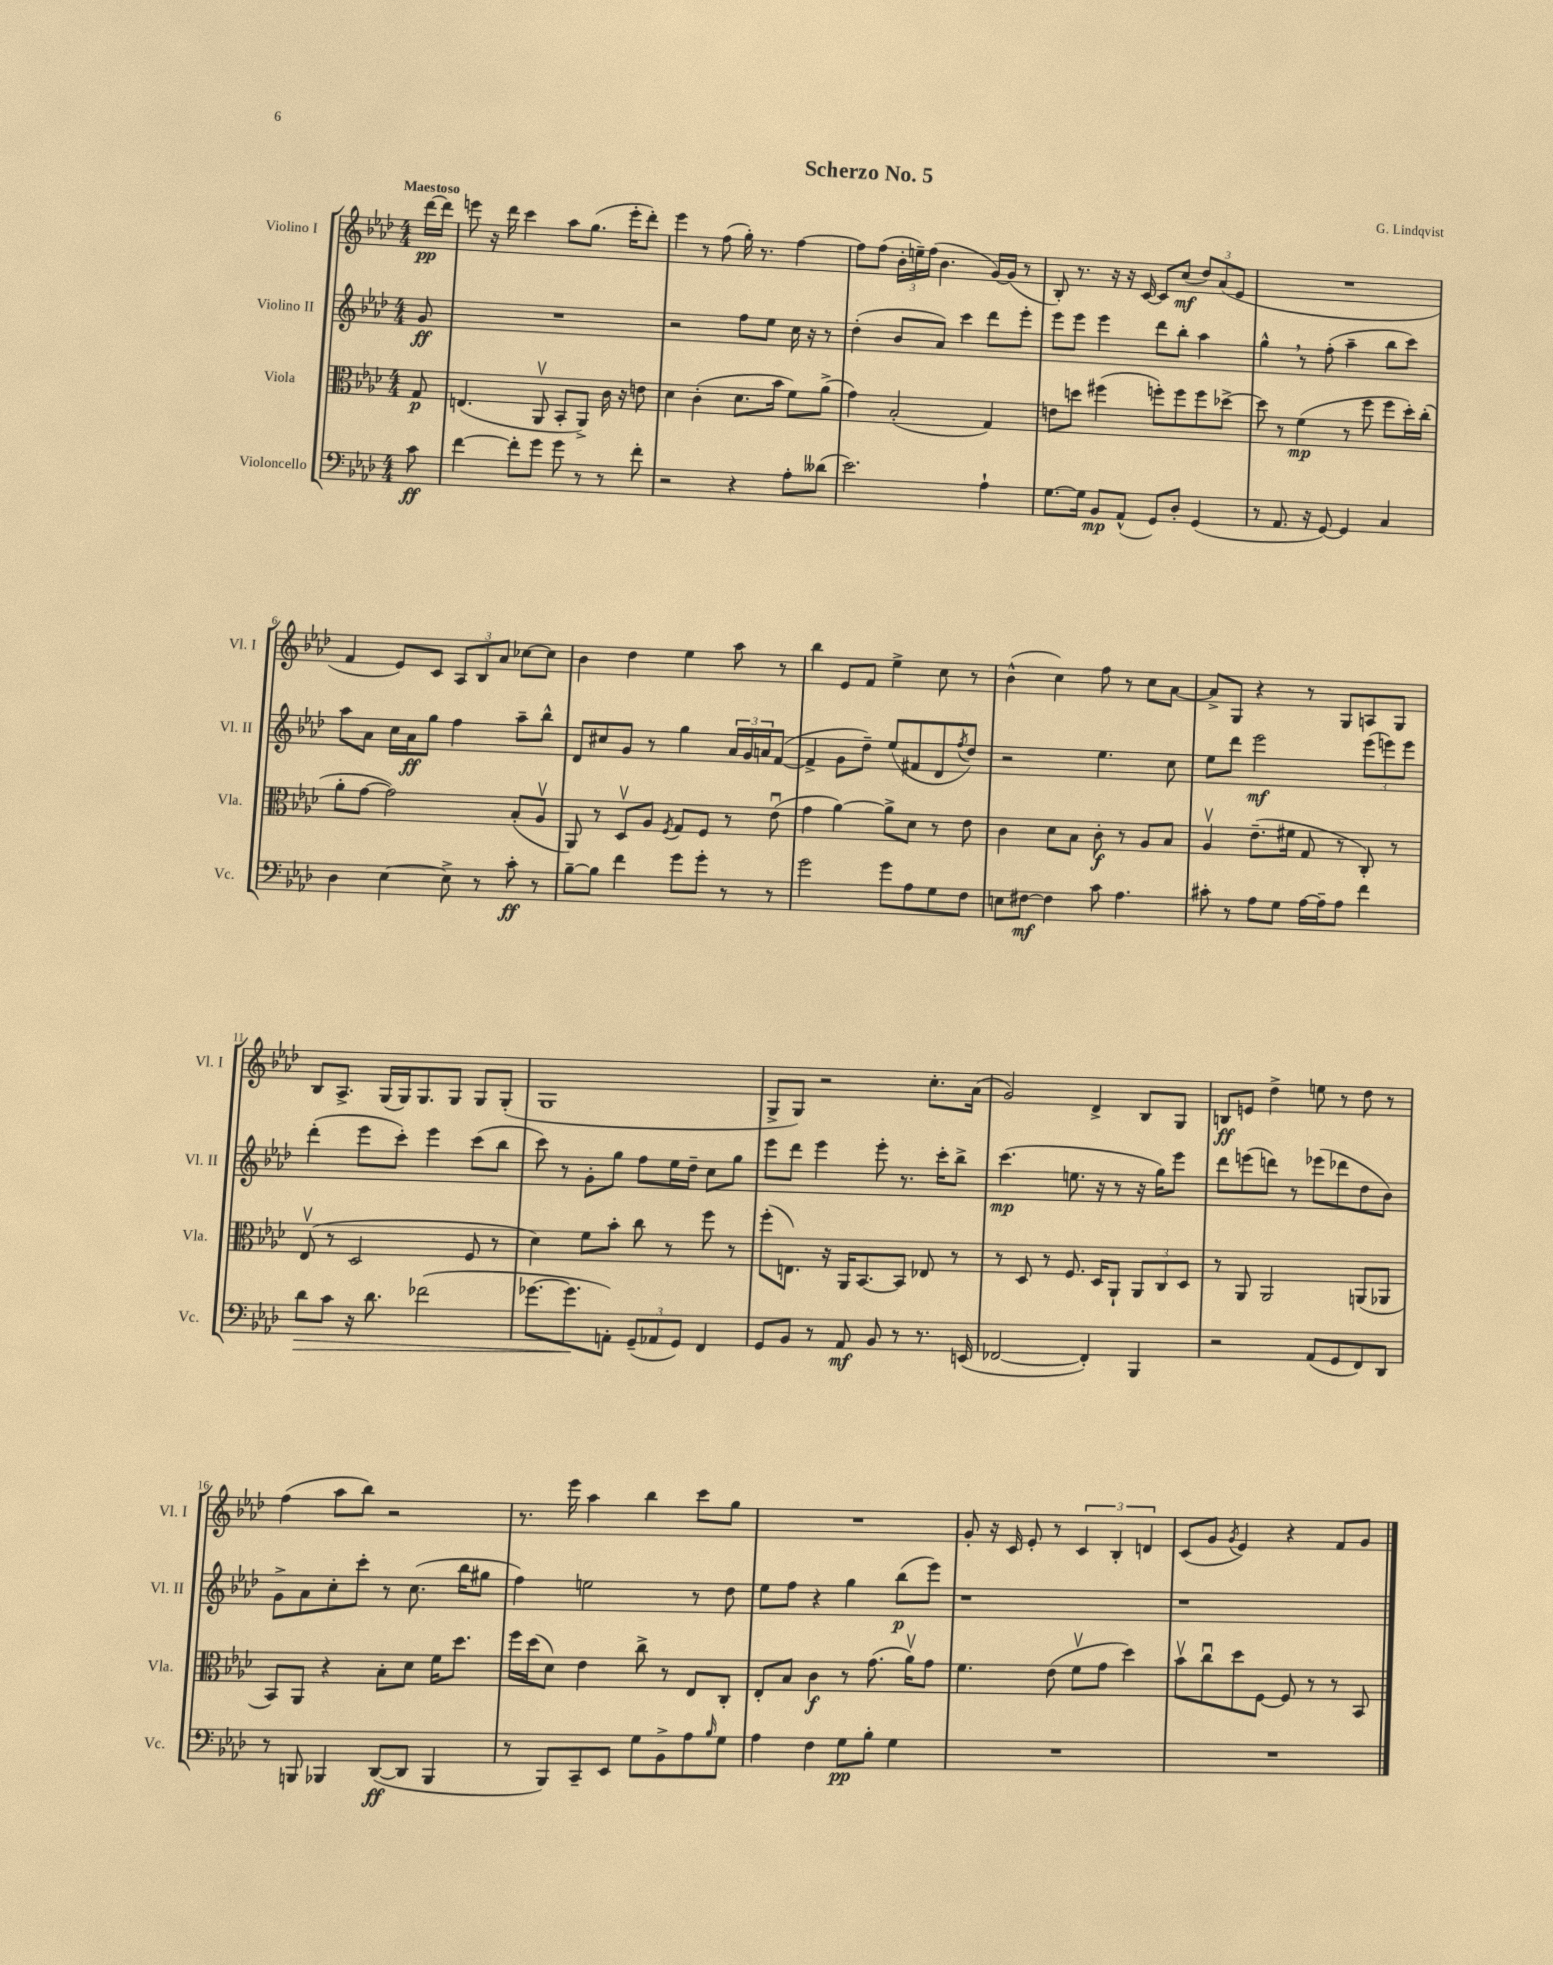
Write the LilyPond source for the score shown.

\header { title = "Scherzo No. 5" composer = "G. Lindqvist" }
<<
\new StaffGroup <<
\new Staff = "s0" \with { instrumentName = "Violino I" shortInstrumentName = "Vl. I" } {
    \clef treble \key aes \major \numericTimeSignature \time 4/4 \partial 8 \tempo "Maestoso"
    des'''16~\pp des'''16 |
    e'''8 r16 des'''16 c'''4 aes''8 g''8.( e'''16-. des'''8-.) |
    ees'''4 r8 f''8( g''16-.) r8. f''4~ |
    f''8 f''8( \tuplet 3/2 { bes'16-. e''16--) f''16( } bes'4. g'16~) g'16( r8 |
    bes8-.) r8. r16 r16 c'16~ c'8 c''8\mf( \tuplet 3/2 { des''8) aes'8( ees'8 } |
    R1 |
    f'4 ees'8) c'8 \tuplet 3/2 { aes8 bes8 aes'8 } ces''8~ ces''8 |
    bes'4 des''4 ees''4 aes''8 r8 |
    bes''4 ees'8 f'8 ees''4-> c''8 r8 |
    bes'4-^( c''4) f''8 r8 c''8 aes'8~ |
    aes'8-> g8 r4 r8 g8 a8 g8 |
    bes8 aes8.-> g16( g16) g8. g8 g8 g8-.( |
    g1 |
    g8-> g8) r2 c''8.-. aes'16( |
    g'2) des'4-> bes8 g8 |
    b8\ff e'8 des''4-> e''8 r8 des''8 r8 |
    f''4( aes''8 bes''8) r2 |
    r8. ees'''16 aes''4 bes''4 c'''8 g''8 |
    R1 |
    g'8-. r16 c'16 ees'8-. r8 \tuplet 3/2 { c'4 bes4-. d'4 } |
    c'8( g'8 \acciaccatura { g'8 } ees'4) r4 f'8 g'8 \bar "|." |
}
\new Staff = "s1" \with { instrumentName = "Violino II" shortInstrumentName = "Vl. II" } {
    \clef treble \key aes \major \numericTimeSignature \time 4/4 \partial 8
    g'8\ff |
    R1 |
    r2 f''8 ees''8 c''16 r16 r8 |
    des''4-.( bes'8 aes'8) c'''4 des'''8 ees'''8-. |
    ees'''8 ees'''8 ees'''4 des'''8 bes''8-. aes''4 |
    g''4-^ \breathe r8 f''8-.( aes''4-- bes''8 c'''8) |
    aes''8 aes'8 c''16 aes'16\ff g''8 f''4 aes''8-- bes''8-^ |
    des'8 cis''8 g'8 r8 g''4 \tuplet 3/2 { aes'16 g'16 a'16 } f'8~( |
    f'4-> g'8 des''8--) ees''8( fis'8 des'8 \acciaccatura { f''8 } des''8) |
    r2 ees''4. c''8 |
    ees''8 des'''8 ees'''2\mf \tuplet 3/2 { ees'''8( e'''8) e'''8 } |
    des'''4-.( ees'''8 c'''8-.) ees'''4 c'''8( bes''8 |
    c'''8) r8 g'8-. g''8 f''8 ees''16 des''16-- c''8 g''8 |
    ees'''8 des'''8 ees'''4 ees'''8-. r8. c'''16-. bes''8-> |
    c'''4.\mp( e''8. r16 r8 r16 g''16) ees'''8 |
    des'''8 e'''8( d'''8) r8 ees'''8( des'''8 des''8 bes'8) |
    g'8-> aes'8 c''8-. c'''8-. r8 c''8.( bes''16 gis''8 |
    f''4) e''2 r8 des''8 |
    ees''8 f''8 r4 g''4 bes''8\p( ees'''8) |
    r1 |
    r1 \bar "|." |
}
\new Staff = "s2" \with { instrumentName = "Viola" shortInstrumentName = "Vla." } {
    \clef alto \key aes \major \numericTimeSignature \time 4/4 \partial 8
    g8\p |
    e4.( aes,8\upbow bes,8-. aes,8->) c'16 r16 e'8 |
    des'4 c'4-.( des'8. bes'16 f'8) aes'8->( |
    g'4) bes2-.( g4) |
    e'8 d''8 fis''4( f''8-.) f''8 f''8 des''8~-> |
    des''8 r8 f'4\mp( r8 f''8 f''8 des''16-.) c''16-.( |
    aes'8-. g'8~ g'2) bes8-.( aes8\upbow |
    aes,8) r8 des8\upbow aes8 \acciaccatura { f8 } g8 f8 r8 ees'8\downbow( |
    g'4 aes'4~) aes'8-> des'8 r8 ees'8 |
    c'4 des'8 bes8 c'8-.\f r8 aes8 bes8 |
    aes4\upbow ees'8.--( fis'16 g8 r8 c8-.) r8 |
    ees8\upbow( r8 des2 f8 r8 |
    des'4) f'8 bes'8-. c''8 r8 f''8 r8 |
    f''8-.( e8.) r16 aes,16 bes,8.~ bes,8 ees8 r8 |
    r8 des8 r8 f8. des16 aes,8-! \tuplet 3/2 { aes,8 c8 des8 } |
    r8 aes,8 aes,2 a,8( aes,8 |
    bes,8) aes,8 r4 bes8-. des'8 f'16 des''8. |
    f''16 des''16( des'8) ees'4 c''8-> r8 ees8 c8-. |
    ees8-. bes8 c'4\f r8 g'8.( aes'16\upbow) g'8 |
    f'4. ees'8( f'8\upbow g'8 des''4) |
    bes'8\upbow c''8\downbow des''8 f8~ f8 r8 r8 bes,8 \bar "|." |
}
\new Staff = "s3" \with { instrumentName = "Violoncello" shortInstrumentName = "Vc." } {
    \clef bass \key aes \major \numericTimeSignature \time 4/4 \partial 8
    c'8\ff |
    f'4~ f'8-. g'8 g'8 r8 r8 f'8-. |
    r2 r4 aes8-. deses'8( |
    ees'2.) aes4-! |
    g8.~ g16 bes,8\mp aes,8-^( g,8) des8-. g,4( |
    r8 aes,8. r16 g,8~) g,4 c4 |
    des4 ees4~ ees8-> r8 c'8-.\ff r8 |
    bes8~-- bes8 f'4 g'8 g'8-. r8 r8 |
    g'2 g'8 aes8 g8 f8 |
    e8 fis8~\mf fis4 c'8 aes4. |
    cis'8-. r8 aes8 g8 aes16~ aes16-- aes8 f'4 |
    des'8\> c'8 r16 des'8. fes'2( |
    ges'8.~ ges'8.\! a,8-.) \tuplet 3/2 { g,8--( aes,8 g,8) } f,4 |
    g,8 bes,8 r8 aes,8\mf bes,8 r8 r8. e,16( |
    fes,2~ fes,4-.) bes,,4 |
    r2 aes,8( g,8 f,8) des,8 |
    r8 b,,8 bes,,4 des,8~\ff( des,8 bes,,4 |
    r8 bes,,8) c,8-- ees,8 g8 bes,8-> aes8 \grace { bes16 } g8 |
    aes4 f4 g8\pp bes8-. g4 |
    R1 |
    R1 \bar "|." |
}
>>
>>
